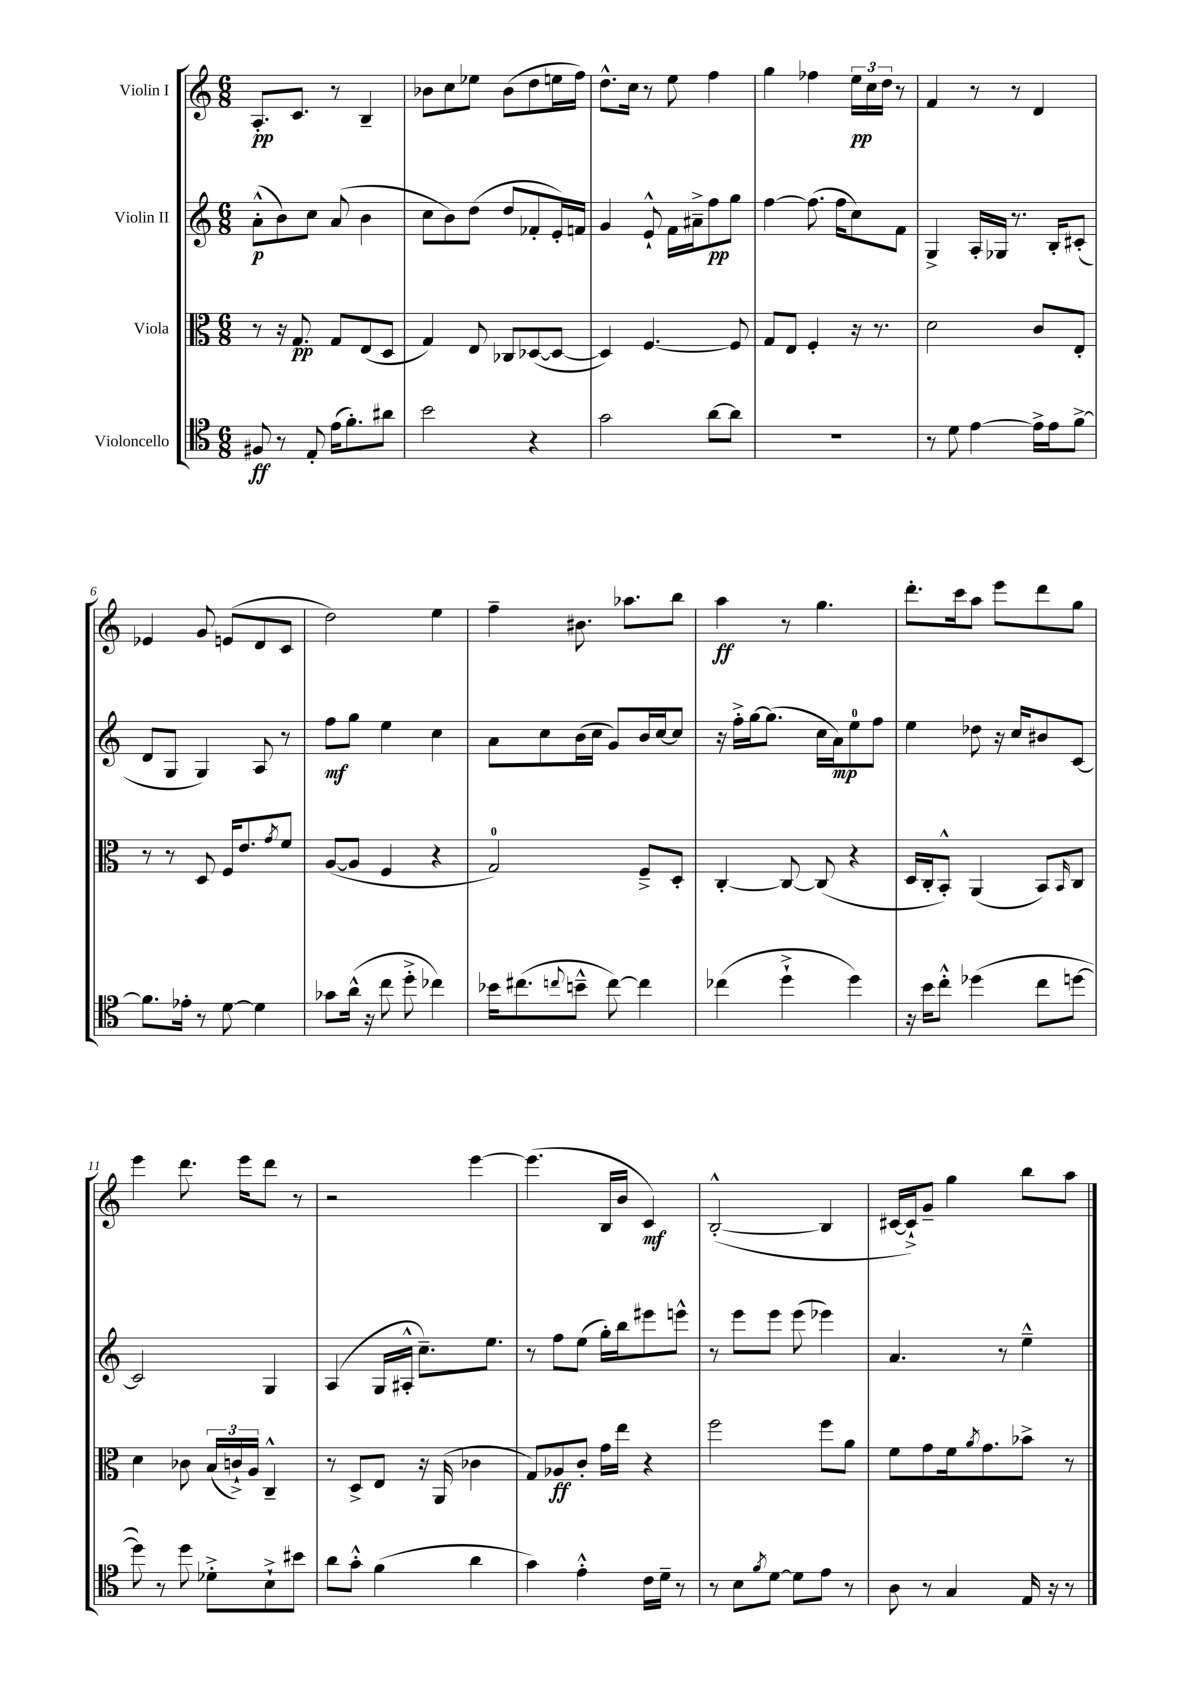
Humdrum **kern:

**kern	**kern	**kern	**kern
*staff4	*staff3	*staff2	*staff1
*clefC4	*clefC3	*clefG2	*clefG2
*k[]	*k[]	*k[]	*k[]
*M6/8	*M6/8	*M6/8	*M6/8
8F#	8r	(8a'^^	8.A'
8r	16r	8b)	.
.	8.G	.	8.c
8E'	.	8cc	.
(16e	8G	(8a	8r
8.f')	.	.	.
.	(8E	4b	4B~
8a#	8D	.	.
=	=	=	=
2b	4G)	8cc	8b-
.	.	8b)	8cc
.	8E	(8dd	8ee-
.	8C-	8dd	(8b-
4r	([8D-	8f-'	8dd
.	8D-_	16e')	16ee
.	.	16f	16ff)
=	=	=	=
2g	4D-])	4g	8.dd^^
.	.	.	16cc
.	[4.F	8e`^^	8r
.	.	16f	8ee
.	.	16a#~^	.
[8a	.	8ff	4ff
8a]	8F]	8gg	.
=	=	=	=
2.r	8G	[4ff	4gg
.	8E	.	.
.	4F'	(8.ff]	4ff-
.	.	16ff	.
.	16r	8cc)	24ee
.	.	.	24cc
.	8.r	.	.
.	.	.	24dd
.	.	8f	8r
=	=	=	=
8r	2d	4G^	4f
8d	.	.	.
[4e	.	16A'	8r
.	.	16G-	.
.	.	8.r	8r
16e^]	8c	.	4d
16e	.	16B'	.
[8f^	8E'	(8c#'	.
=	=	=	=
8.f]	8r	8d	4e-
.	8r	8G	.
16e-'	.	.	.
8r	8D	4G)	8g
[8d	16F	.	(8e
.	8.e	.	.
4d]	.	8A	8d
.	8qg	.	.
.	8f	8r	8c
=	=	=	=
8g-	([8A	8ff	2dd)
(16a^^	8A]	8gg	.
16r	.	.	.
8cc	4F	4ee	.
8dd'^	.	.	.
4cc-)	4r	4cc	4ee
=	=	=	=
16b-	2G)	8a	4ff~
(8.cc#	.	.	.
.	.	8cc	.
8qqcc	.	.	.
8b~^^	.	(16b	8.b#
.	.	16cc	.
[8cc)	.	8g)	.
.	.	.	8.aa-
4cc]	8F~^	16b	.
.	.	[16cc	.
.	8D'	8cc]	8bb
=	=	=	=
(4cc-	[4C'	16r	4aa
.	.	16ff'^	.
.	.	[16gg	.
.	.	(8.gg]	.
4dd`^	8C_	.	8r
.	(8C]	16cc	4.gg
.	.	16a)	.
4dd)	4r	8ee	.
.	.	8ff	.
=	=	=	=
16r	16D	4ee	8.ddd'
16b	16C'	.	.
8cc'^^	8BB'^^)	.	.
.	.	.	16ccc
(4dd-	(4AA	8dd-	8aa
.	.	16r	8eee
.	.	16cc	.
8cc	8BB)	8b#	8ddd
.	16qqBB	.	.
[8dd	8C	[8c	8gg
=	=	=	=
8dd])	4d	2c]	4eee
8r	.	.	.
8dd	8c-	.	8.ddd
8d-'^	(24B	.	.
.	24c`^)	.	.
.	.	.	16eee
.	24A	.	.
8B`^	4C~^^	4G	8ddd
8b#	.	.	8r
=	=	=	=
8a	8r	(4A	2r
8g'^^	8D^	.	.
(4f	8E	16G	.
.	.	16A#'^^	.
.	16r	8.cc~)	.
.	(16AA	.	.
4a	4c-	.	[4eee
.	.	8.ee	.
=	=	=	=
4g)	8G)	8r	(4.eee]
.	8A-	8ff	.
4e'^^	8c'	(8ee	.
.	16g	16gg')	16B
.	16ee	16bb	16b
16c	4r	8eee#	4c)
16d~	.	.	.
8r	.	8eee^^	.
=	=	=	=
8r	2ff	8r	([2B'^^
8B	.	8eee	.
8qf	.	.	.
[8d	.	8eee	.
8d]	.	(8eee	.
8e	8ff	4eee-)	4B]
8r	8a	.	.
=	=	=	=
8A	8f	4.a	[16c#
.	.	.	16c#`^])
8r	8g	.	8g~
4G	16f	.	4gg
.	8qa	.	.
.	8.g	.	.
.	.	8r	.
16E	8b-^	4ee~^^	8bb
16r	.	.	.
8r	8r	.	8aa
==	==	==	==
*-	*-	*-	*-
